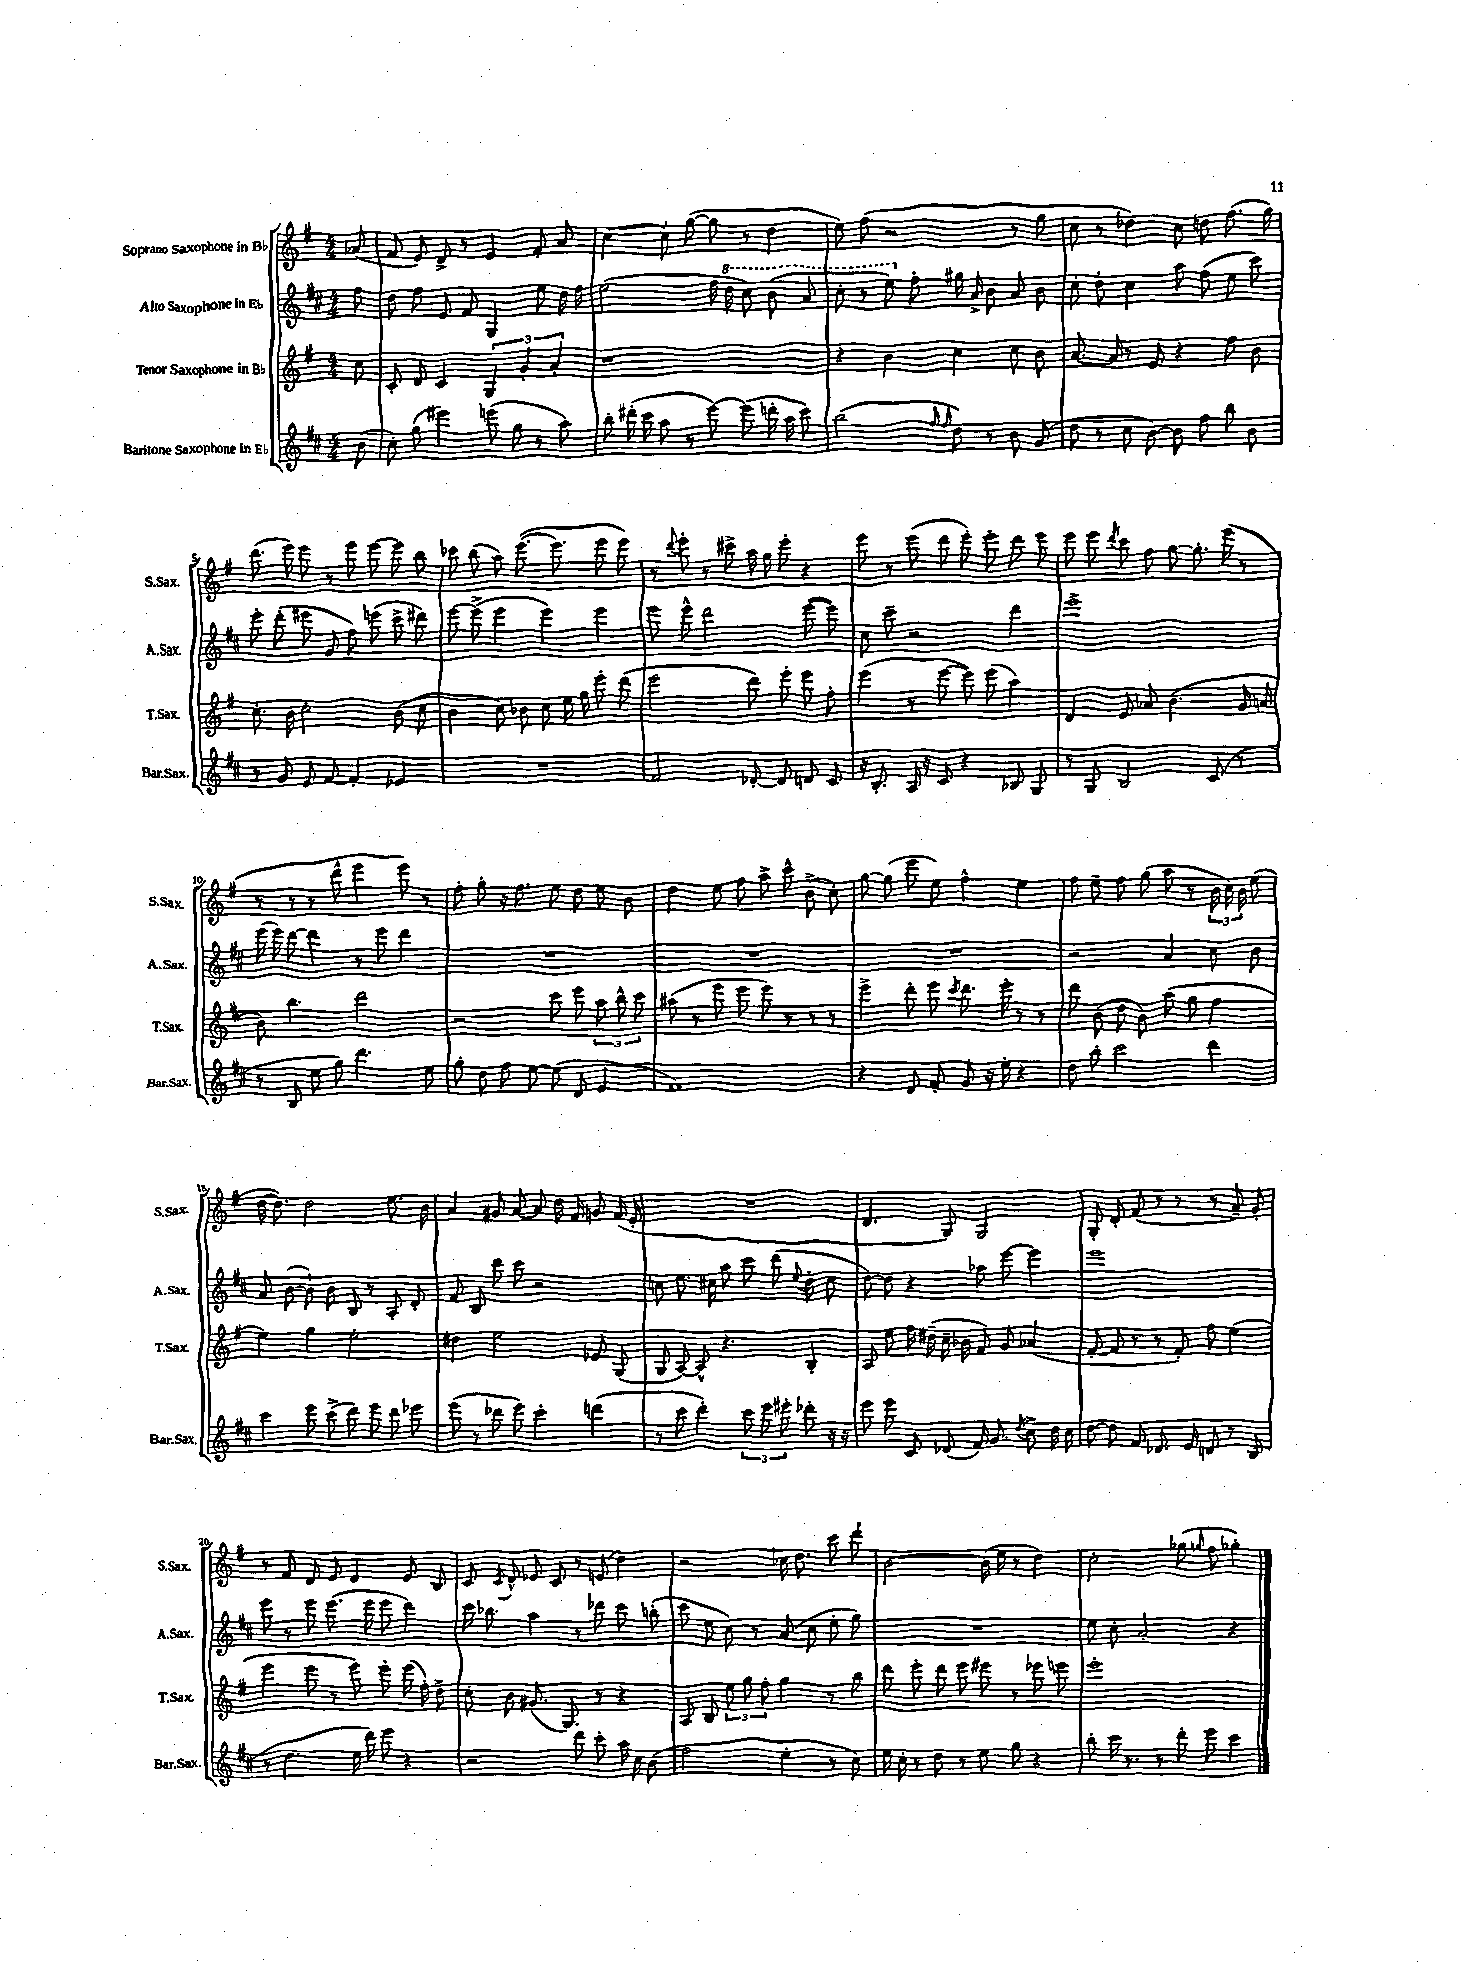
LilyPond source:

<<
\new StaffGroup <<
\new Staff = "s0" \with { instrumentName = "Soprano Saxophone in Bb" shortInstrumentName = "S.Sax." } {
    \clef treble \key g \major \numericTimeSignature \time 4/4 \partial 8
    \autoBeamOff aes'8( |
    fis'8 e'8) d'8-> r8 e'4 fis'8-. a'8 |
    c''4~ c''8-. g''8~( g''8 r8 d''4 |
    e''8) fis''8( r2 r8 g''8 |
    c''8 r8 des''4) c''8 d''8 fis''8.( g''16) |
    d'''8.( e'''16) e'''8 r8 e'''8 e'''8~ e'''8 b''8 |
    ces'''8 b''8( a''8) e'''8.~( e'''8. e'''8 e'''8) |
    r8 \appoggiatura { d'''8 } e'''8-. r8 cis'''8-> a''16 g''16 e'''8-. r4 |
    e'''8 r8 e'''8( d'''8 e'''8-.) e'''8-. d'''8 e'''8 |
    e'''8 e'''8 \acciaccatura { d'''8 } c'''8 fis''8 g''8~ g''8.-. e'''16( r8 |
    r8 r8 r8 d'''8-^ e'''4 e'''8) r8 |
    fis''8-. g''8-. r16 fis''8. e''8 d''8 e''8 b'8 |
    d''4 e''8 fis''8 a''8-> c'''8-^ b'8->( c''8-.) |
    g''8~ g''8( e'''8 e''8) fis''4-^ e''4 |
    fis''8 e''8-- fis''8 g''8( a''8 r8 \tuplet 3/2 { b'16 c''16) b'16 } e''8( |
    d''16~ d''8.) d''2 e''8. b'16 |
    a'4 gis'8 a'8~ a'8 d''16 fis'16 g'8 fis'16( e'16-. |
    R1 |
    d'4. g8) g2 |
    g8-. d'8-. fis'8( r8 r8 r8 a'8--) g'8-. |
    r8 fis'8 d'8 e'8 d'4 e'8 b8 |
    c'8 \acciaccatura { c'8 } d'8-^ ees'8 c'8 r8 e'8( d''4) |
    r2 ces''16 d''8. c'''8 d'''8-! |
    b'2~ b'16( e''16 r8 d''4) |
    c''2-. ges''8( \grace { g''16 } fis''8 ges''4-.) \bar "|." |
}
\new Staff = "s1" \with { instrumentName = "Alto Saxophone in Eb" shortInstrumentName = "A.Sax." } {
    \clef treble \key d \major \numericTimeSignature \time 4/4 \partial 8
    \autoBeamOff fis''8 |
    d''8 fis''8 e'8 fis'8 g4 e''8 d''16 fis''16 |
    e''2( fis''16 \ottava #1 d'''16 cis'''8) b''8( a''8 |
    cis'''8-. r8 e'''8) \ottava #0 fis''8-. gis''16 a'16-> b'8 a'8 b'8 |
    cis''8-. d''8-. cis''4 a''8 fis''8( e''8 cis'''8) |
    e'''8-. d'''8-.( eis'''8 g'8 fis''8) e'''8( cis'''8-> dis'''8) |
    e'''8~ e'''8->( e'''4 e'''4) e'''4 |
    e'''8 e'''8-^ d'''2 e'''8~( e'''8) |
    cis''8 cis'''8-- r2 d'''4 |
    e'''1-> |
    e'''16( e'''16) d'''8~ d'''4 r8 e'''8 d'''4 |
    R1 |
    R1 |
    R1 |
    r2 a'4 cis''8 b'8 |
    a'8 b'8~( b'8-!) b'8 b8 r8 a8-. d'8-. |
    fis'8 b8 d'''8 cis'''8 r2 |
    c''8 e''8. cis''16 a''8 cis'''8 d'''8( \appoggiatura { e''8 } d''8-. cis''8 |
    d''8~) d''8 r4 aes''8 e'''8~ e'''4 |
    e'''1 |
    e'''8 r8 e'''8 e'''8.( e'''16 e'''8 d'''4) |
    cis'''16 bes''8. a''4 r8 des'''8 cis'''8 b''8-.( |
    cis'''8 e''8 cis''8) r8 a'8( cis''8 e''8-. g''8) |
    R1 |
    e''8 cis''8-. a'2-. r4 \bar "|." |
}
\new Staff = "s2" \with { instrumentName = "Tenor Saxophone in Bb" shortInstrumentName = "T.Sax." } {
    \clef treble \key g \major \numericTimeSignature \time 4/4 \partial 8
    \autoBeamOff c''8 |
    c'8-. d'8 c'4 \tuplet 3/2 { g4 g'4-. a'4-. } |
    r1 |
    r4 b'4 c''4 c''8 b'8 |
    a'8.~ a'16 r8 e'8 r4 fis''8 b'8 |
    c''8.-. b'16 c''2-. b'8( c''8 |
    b'4 c''8) bes'8 c''8 e''16 g''16 e'''8-. d'''8( |
    e'''2 d'''8) e'''8-. e'''8 fis''8-. |
    e'''4( r8 e'''8~ e'''8) e'''8( a''4) |
    d'4 e'8 aes'8 b'4.( g'16 a'16 |
    b'8) b''4. d'''2 |
    r2 c'''8 e'''8 \tuplet 3/2 { a''8 b''8-^ c'''8 } |
    ais''8( r8 e'''8 e'''8 e'''8) r8 r8 r8 |
    e'''4-> d'''8-. e'''8 \acciaccatura { c'''8 } d'''8. e'''16-. r8 r8 |
    d'''8 b'8( d''8 b'8) a''8( g''8 fis''4 |
    e''4) g''4 e''2-. |
    dis''4 e''2 ees'8 g8( |
    g8 a8~) a8-^ r4. b4-. |
    a8 e''8 fis''16 dis''16--( c''16-- bes'16 fis'8) g'8 aes'4( |
    fis'8~-. fis'8 r8 r8 fis'8-.) fis''8 e''4( |
    e'''4 e'''8 r8 e'''8) e'''8-. e'''16( fis''16-.) d''8-> |
    c''8-. b'8 gis'8.( g8.) r8 r4 |
    a8 b8 \tuplet 3/2 { e''8 g''8 fis''8-. } g''4 r8 b''8 |
    d'''8 e'''8-. d'''8 e'''8 eis'''8 r8 ees'''8 e'''8 |
    e'''1-. \bar "|." |
}
\new Staff = "s3" \with { instrumentName = "Baritone Saxophone in Eb" shortInstrumentName = "Bar.Sax." } {
    \clef treble \key d \major \numericTimeSignature \time 4/4 \partial 8
    \autoBeamOff b'8( |
    cis''8-.) g''8( eis'''4) e'''8( g''8 r8 a''8) |
    b''8-. dis'''16-.( cis'''16 a''8 r8 e'''8~) e'''8( d'''16-. a''16 cis'''8) |
    b''2( \grace { fis''16 fis''16 } d''8) r8 b'8 g'8( |
    d''8 r8 cis''8 b'8~) b'8 fis''8 b''8 b'8 |
    r8 g'8 e'8 fis'8~ fis'4-. ees'4 |
    R1 |
    fis'2 des'8~-. des'8 d'8 cis'8 |
    r16 b8.-. a16 r16 cis'8 r4 bes8 g8 |
    r8 g8 b2 cis'8( r8 |
    r8 b8 e''8 g''8) d'''4. e''8 |
    g''8-. d''8 fis''8 e''8~ e''8( d'8 e'4 |
    fis'1) |
    r4 d'8 fis'8-. g'8 r16 e''16-. r4 |
    d''8 b''8-. cis'''2 d'''4 |
    cis'''4 e'''8 cis'''8->( d'''8) e'''8 d'''8 ees'''8 |
    e'''8( r8 des'''8 e'''8) cis'''4-. d'''4( |
    r8 cis'''8 d'''4-.) \tuplet 3/2 { cis'''8 e'''8 eis'''8-. } des'''8-. r16 r16 |
    e'''8 e'''8 cis'8 des'8( fis'16) g'8. \acciaccatura { d''8 } cis''8-> d''16 cis''16 |
    d''8~ d''8 fis'8 des'8. e'16 d'8 r8 b8( |
    r8 d''4. e''16 d'''16) e'''8 r4 |
    r2 d'''8 cis'''8-. a''16 cis''16 b'8( |
    fis''2 e''4-. r8 cis''8) |
    e''16 cis''16-. r8 d''8 r8 e''8 g''8 r4 |
    b''8-. cis'''16 r8. r8 d'''8-. e'''8 cis'''4 \bar "|." |
}
>>
>>
